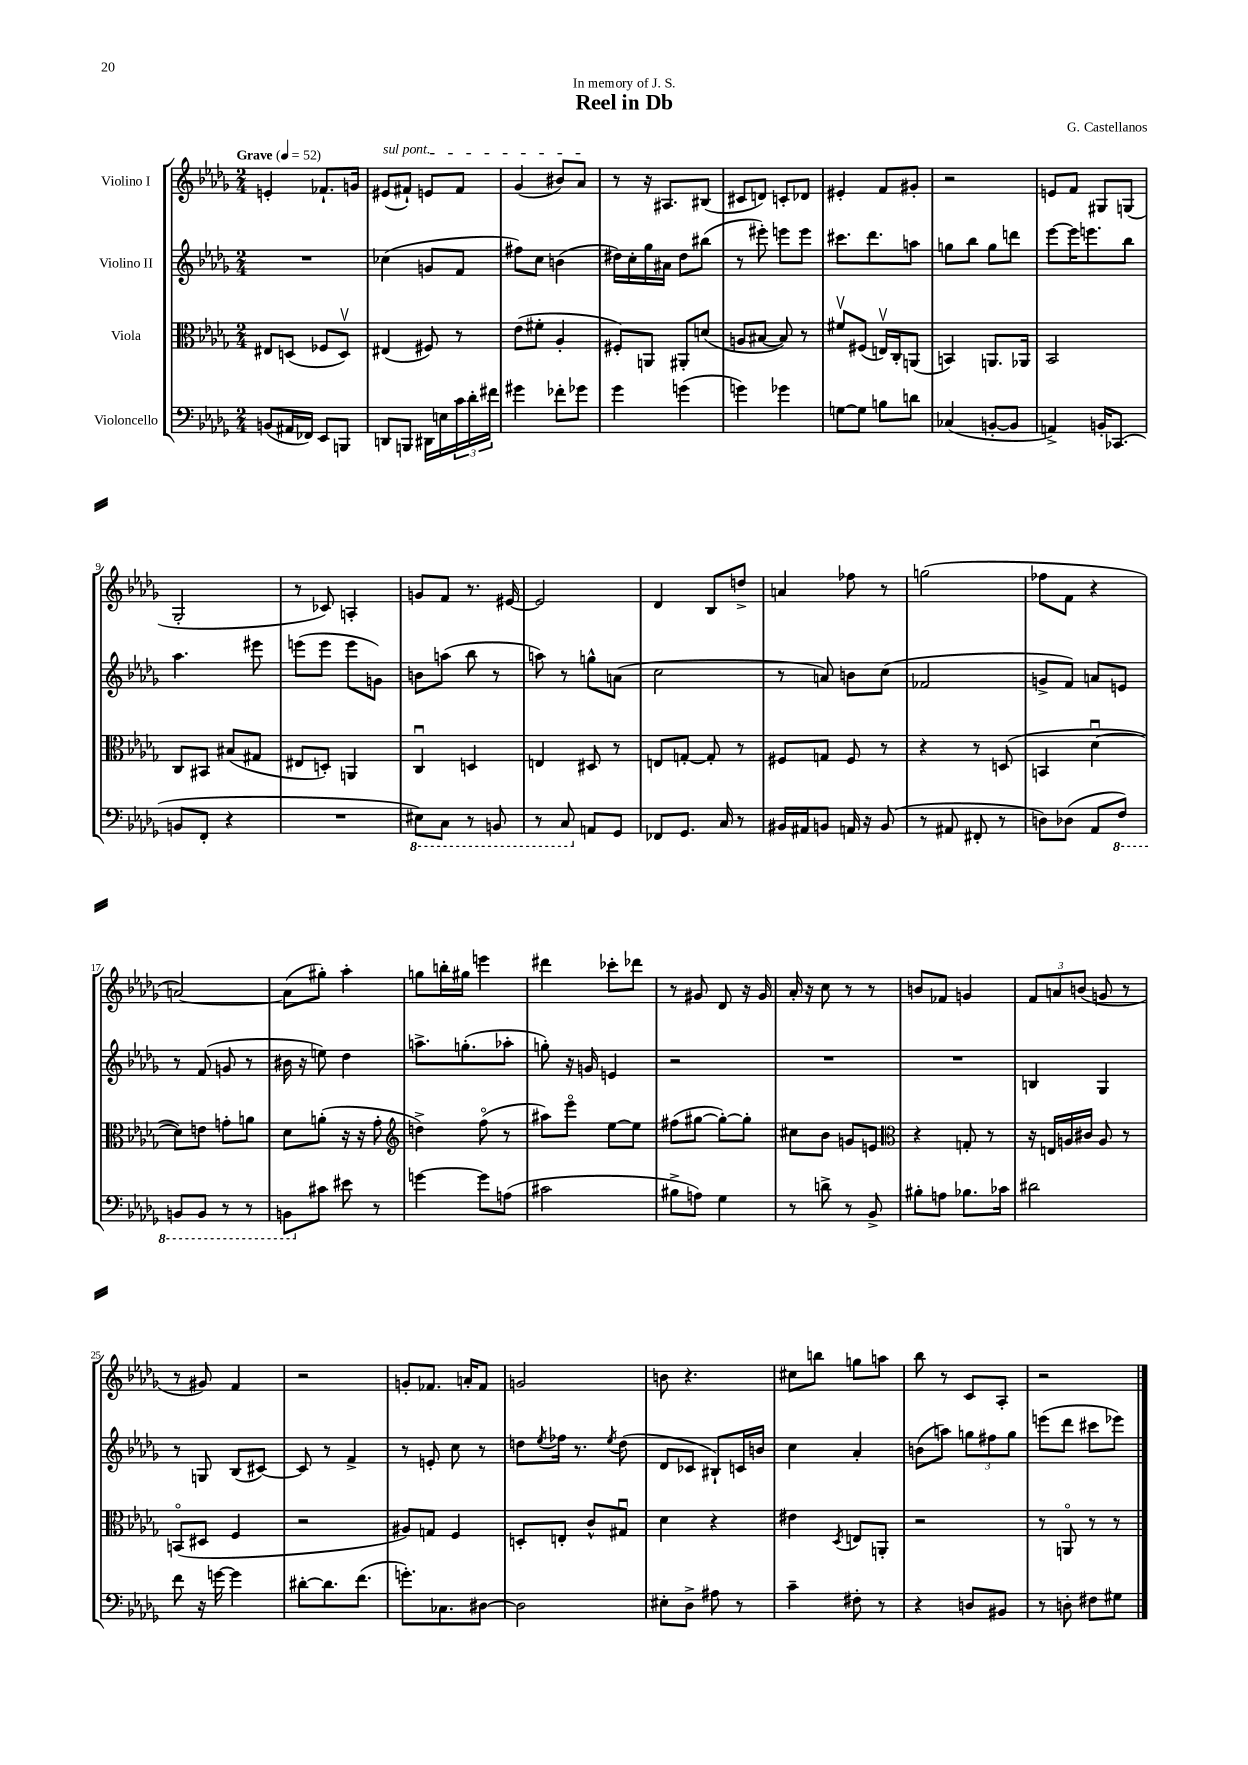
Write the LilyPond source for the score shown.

\header { title = "Reel in Db" composer = "G. Castellanos" dedication = "In memory of J. S." }
<<
\new StaffGroup <<
\new Staff = "s0" \with { instrumentName = "Violino I" } {
    \clef treble \key des \major \numericTimeSignature \time 2/4 \tempo "Grave" 4 = 52
    e'4-. fes'8.-! g'16 |
    \once \override TextSpanner.bound-details.left.text = \markup { \italic "sul pont." } eis'8\startTextSpan( fis'8-!) e'8 fis'8 |
    ges'4( bis'8) aes'8\stopTextSpan |
    r8 r16 ais8. bis8( |
    cis'8 d'8) c'8-. des'8 |
    eis'4-. f'8 gis'8-. |
    r2 |
    e'8 f'8 gis8 g8( |
    ges2-. |
    r8 ces'8) a4-. |
    g'8 f'8 r8. eis'16~ |
    eis'2 |
    des'4 bes8 d''8-> |
    a'4 fes''8 r8 |
    g''2( |
    fes''8 f'8 r4 |
    a'2~) |
    a'8( gis''8-.) aes''4-. |
    g''8 b''16-. gis''16 e'''4 |
    dis'''4 ces'''8-. des'''8 |
    r8 gis'8 des'8 r16 gis'16 |
    aes'16-. r16 c''8 r8 r8 |
    b'8 fes'8 g'4 |
    \tuplet 3/2 { f'8 a'8 b'8( } g'8 r8 |
    r8 gis'8) f'4 |
    r2 |
    g'8-. fes'8. a'16-. fes'8 |
    g'2 |
    b'8 r4. |
    cis''8 b''8 g''8 a''8 |
    bes''8 r8 c'8 aes8-. |
    r2 \bar "|." |
}
\new Staff = "s1" \with { instrumentName = "Violino II" } {
    \clef treble \key des \major \numericTimeSignature \time 2/4
    R2 |
    ces''4( g'8 f'8 |
    fis''8) c''8 b'4( |
    dis''16) c''16-. ges''16 ais'16 dis''8 bis''8( |
    r8 eis'''8-.) e'''8 e'''8 |
    cis'''8. des'''8. a''8 |
    g''8 bes''8 g''8 d'''8 |
    ees'''8~ ees'''16 e'''8. bes''8 |
    aes''4. eis'''8 |
    e'''8( e'''8 e'''8 g'8) |
    b'8 a''8( bes''8 r8 |
    a''8) r8 g''8-^ a'8( |
    c''2 |
    r8 a'8) b'8 c''8( |
    fes'2 |
    g'8-> f'8) a'8 e'8 |
    r8 f'8( g'8 r8 |
    bis'16 r16 e''8) des''4 |
    a''8.-> g''8.-.( aes''8-. |
    g''8-.) r16 g'16 e'4 |
    r2 |
    R2 |
    R2 |
    b4 ges4 |
    r8 g8 bes8( cis'8~) |
    cis'8 r8 f'4-> |
    r8 e'8-. c''8 r8 |
    d''8 \acciaccatura { ees''8 } fes''16 r8. \acciaccatura { ees''8 } d''8( |
    des'8 ces'8 bis8-!) c'16 b'16 |
    c''4 aes'4-. |
    b'8( a''8) \tuplet 3/2 { g''8 fis''8 g''8 } |
    e'''8( des'''8 cis'''8 ees'''8) \bar "|." |
}
\new Staff = "s2" \with { instrumentName = "Viola" } {
    \clef alto \key des \major \numericTimeSignature \time 2/4
    eis8 d8( fes8 d8\upbow) |
    eis4( fis8) r8 |
    ees'8( fis'8-. aes4-. |
    fis8-.) a,8 ais,8-. d'8( |
    a8 bis8~ bis8) r8 |
    fis'8\upbow fis8( e16\upbow) c16-. a,8( |
    b,4) a,8. aes,16 |
    bes,2 |
    c8 bis,8 bis8( gis8 |
    eis8 d8-.) a,4 |
    c4\downbow d4 |
    e4 dis8 r8 |
    e8 g8~-. g8-. r8 |
    fis8 g8 fis8 r8 |
    r4 r8 d8( |
    b,4 des'4~\downbow |
    des'8) e'8 g'8-. a'8 |
    des'8 a'8-.( r16 r16 ges'8-. |
    \clef treble d''4->) f''8\flageolet( r8 |
    ais''8) ees'''8\flageolet ees''8~ ees''8 |
    fis''8( gis''8~ gis''8~-.) gis''8-. |
    cis''8 bes'8 g'8 e'8 |
    \clef alto r4 g8-. r8 |
    r16 e16 a16 cis'16 a8 r8 |
    b,8\flageolet( dis8 f4 |
    r2 |
    ais8) g8 f4 |
    d8-. e8-. c'8-^ gis8\downbow |
    des'4 r4 |
    eis'4 \acciaccatura { des8 } e8 a,8-. |
    r2 |
    r8 a,8\flageolet r8 r8 \bar "|." |
}
\new Staff = "s3" \with { instrumentName = "Violoncello" } {
    \clef bass \key des \major \numericTimeSignature \time 2/4
    b,8( ais,16 fes,16) ees,8 b,,8 |
    d,8 b,,8 dis,16 e16 \tuplet 3/2 { c'16 des'16-. fis'16 } |
    gis'4 fes'8-. ges'8 |
    ges'4 g'4( |
    g'4) ges'4 |
    g8~ g8 b8 d'8 |
    ces4( b,8~-. b,8 |
    a,4->) b,16-. ces,8.( |
    b,8 f,8-. r4 |
    R2 |
    \ottava #-1 eis,8) c,8 r8 b,,8 |
    r8 c,8 \ottava #0 a,8 ges,8 |
    fes,8 ges,8. c16 r8 |
    bis,16 ais,16 b,8 a,16 r16 b,8( |
    r8 ais,8 fis,8-. r8 |
    d8) des8( aes,8 \ottava #-1 f,8) |
    b,,8 b,,8 r8 r8 |
    b,,8 \ottava #0 cis'8 eis'8 r8 |
    g'4~ g'8 a8( |
    cis'2 |
    bis8-> a8) ges4 |
    r8 d'8-> r8 bes,8-> |
    bis8-. a8 bes8. ces'16 |
    dis'2 |
    f'8 r16 g'16~ g'4 |
    dis'8~-. dis'8. f'8.( |
    g'8.-.) ces8. dis8~ |
    dis2 |
    eis8-. des8-> ais8 r8 |
    c'4-- fis8-. r8 |
    r4 d8 bis,8 |
    r8 d8-. fis8 gis8 \bar "|." |
}
>>
>>
